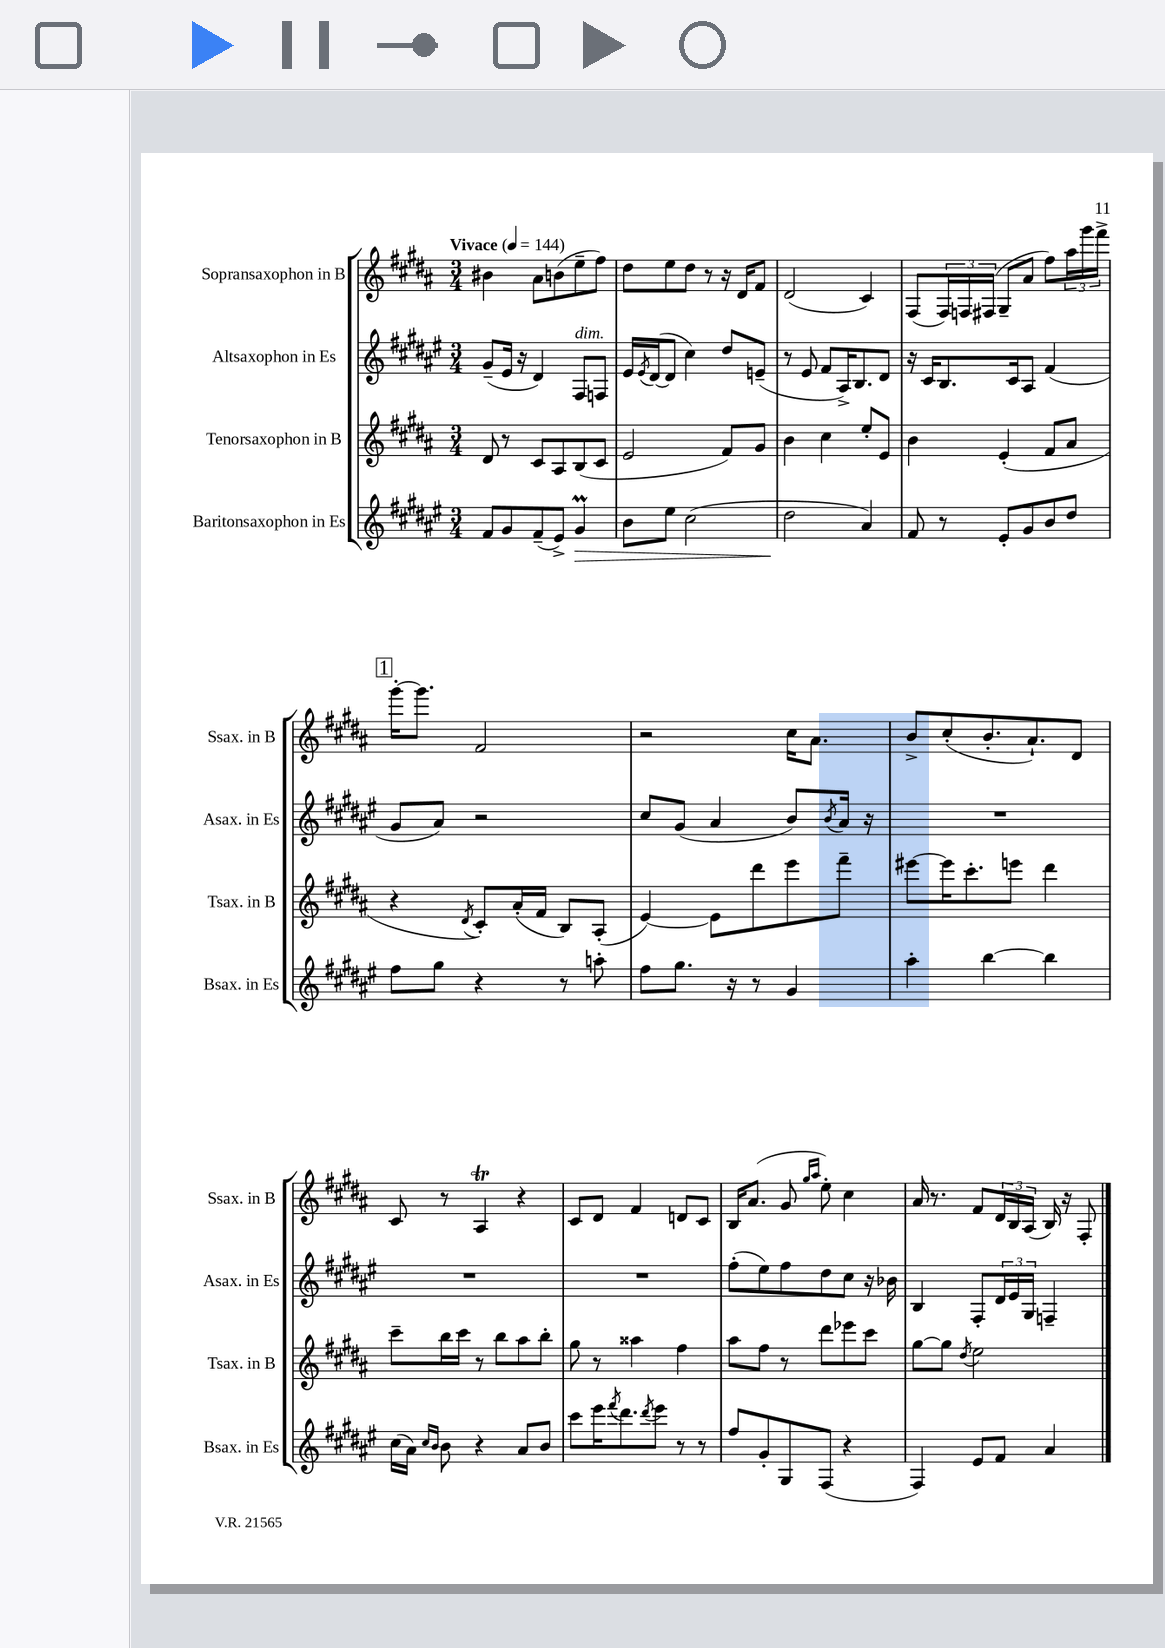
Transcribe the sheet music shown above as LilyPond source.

<<
\new StaffGroup <<
\new Staff = "s0" \with { instrumentName = "Sopransaxophon in B" shortInstrumentName = "Ssax. in B" } {
    \clef treble \key b \major \numericTimeSignature \time 3/4 \tempo "Vivace" 4 = 144
    bis'4 ais'8 b'8( e''8-- fis''8) |
    dis''8 e''8 dis''8 r8 r16 dis'16 fis'8 |
    dis'2( cis'4) |
    fis8( \tuplet 3/2 { fis16) f16 fis16( } gis8-- ais'8 fis''8) \tuplet 3/2 { ais''16 gis'''16 fis'''16-> } |
    \mark \markup { \box "1" } gis'''16~-. gis'''8. fis'2 |
    r2 cis''16 ais'8. |
    b'8-> cis''8-.( b'8.-. ais'8.-!) dis'8 |
    cis'8 r8 ais4\trill r4 |
    cis'8 dis'8 fis'4 d'8 cis'8 |
    b16 ais'8.( gis'8 \grace { gis''16 ais''16 } e''8-.) cis''4 |
    ais'16 r8. fis'8 \tuplet 3/2 { dis'16 b16 ais16( } b16) r16 fis8-. \bar "|." |
}
\new Staff = "s1" \with { instrumentName = "Altsaxophon in Es" shortInstrumentName = "Asax. in Es" } {
    \clef treble \key fis \major \numericTimeSignature \time 3/4
    gis'8--( eis'16 r16 dis'4) fis8^\markup { \italic "dim." } f8 |
    eis'16 \acciaccatura { eis'8 } dis'16~( dis'8 cis''4) dis''8 e'8--( |
    r8 eis'8 fis'8 ais16->) b8. dis'8 |
    r16 cis'16 b8. cis'16 ais8 fis'4( |
    \mark \markup { \box "1" } gis'8 ais'8) r2 |
    cis''8 gis'8( ais'4 b'8) \acciaccatura { b'8 } ais'16 r16 |
    R2. |
    R2. |
    R2. |
    fis''8-.( eis''8) fis''8 dis''8 cis''8 r16 bes'16 |
    b4 fis8-. \tuplet 3/2 { dis'16 eis'16 gis16 } f4-- \bar "|." |
}
\new Staff = "s2" \with { instrumentName = "Tenorsaxophon in B" shortInstrumentName = "Tsax. in B" } {
    \clef treble \key b \major \numericTimeSignature \time 3/4
    dis'8 r8 cis'8 ais8 b8( cis'8 |
    e'2 fis'8) gis'8 |
    b'4 cis''4 e''8-. e'8 |
    b'4 e'4-.( fis'8 ais'8 |
    \mark \markup { \box "1" } r4 \acciaccatura { dis'8 } cis'8-.) ais'16-.( fis'16 b8) ais8-.( |
    e'4~) e'8 dis'''8 e'''8 fis'''8-- |
    eis'''8~ eis'''16 cis'''8.-. e'''8 dis'''4 |
    cis'''8-- b''16 cis'''16 r8 b''8 ais''8 b''8-. |
    gis''8 r8 aisis''4 fis''4 |
    ais''8 fis''8 r8 dis'''8 ees'''8 cis'''8 |
    gis''8~ gis''8 \acciaccatura { dis''8 } e''2 \bar "|." |
}
\new Staff = "s3" \with { instrumentName = "Baritonsaxophon in Es" shortInstrumentName = "Bsax. in Es" } {
    \clef treble \key fis \major \numericTimeSignature \time 3/4
    fis'8 gis'8 fis'8--( eis'8->) gis'4\prall\> |
    b'8 eis''8 cis''2( |
    dis''2\! ais'4) |
    fis'8 r8 eis'8-. gis'8 b'8 dis''8 |
    \mark \markup { \box "1" } fis''8 gis''8 r4 r8 a''8-. |
    fis''8 gis''8. r16 r8 gis'4 |
    ais''4-. b''4~ b''4 |
    cis''16( ais'16) \grace { cis''16 b'16 } b'8 r4 ais'8 b'8 |
    cis'''8 eis'''16 \acciaccatura { fis'''8 } dis'''8. \acciaccatura { dis'''8 } eis'''8 r8 r8 |
    fis''8 gis'8-. gis8 fis8( r4 |
    fis4) eis'8 fis'8 ais'4 \bar "|." |
}
>>
>>
\layout { \context { \Score \remove "Bar_number_engraver" } }
